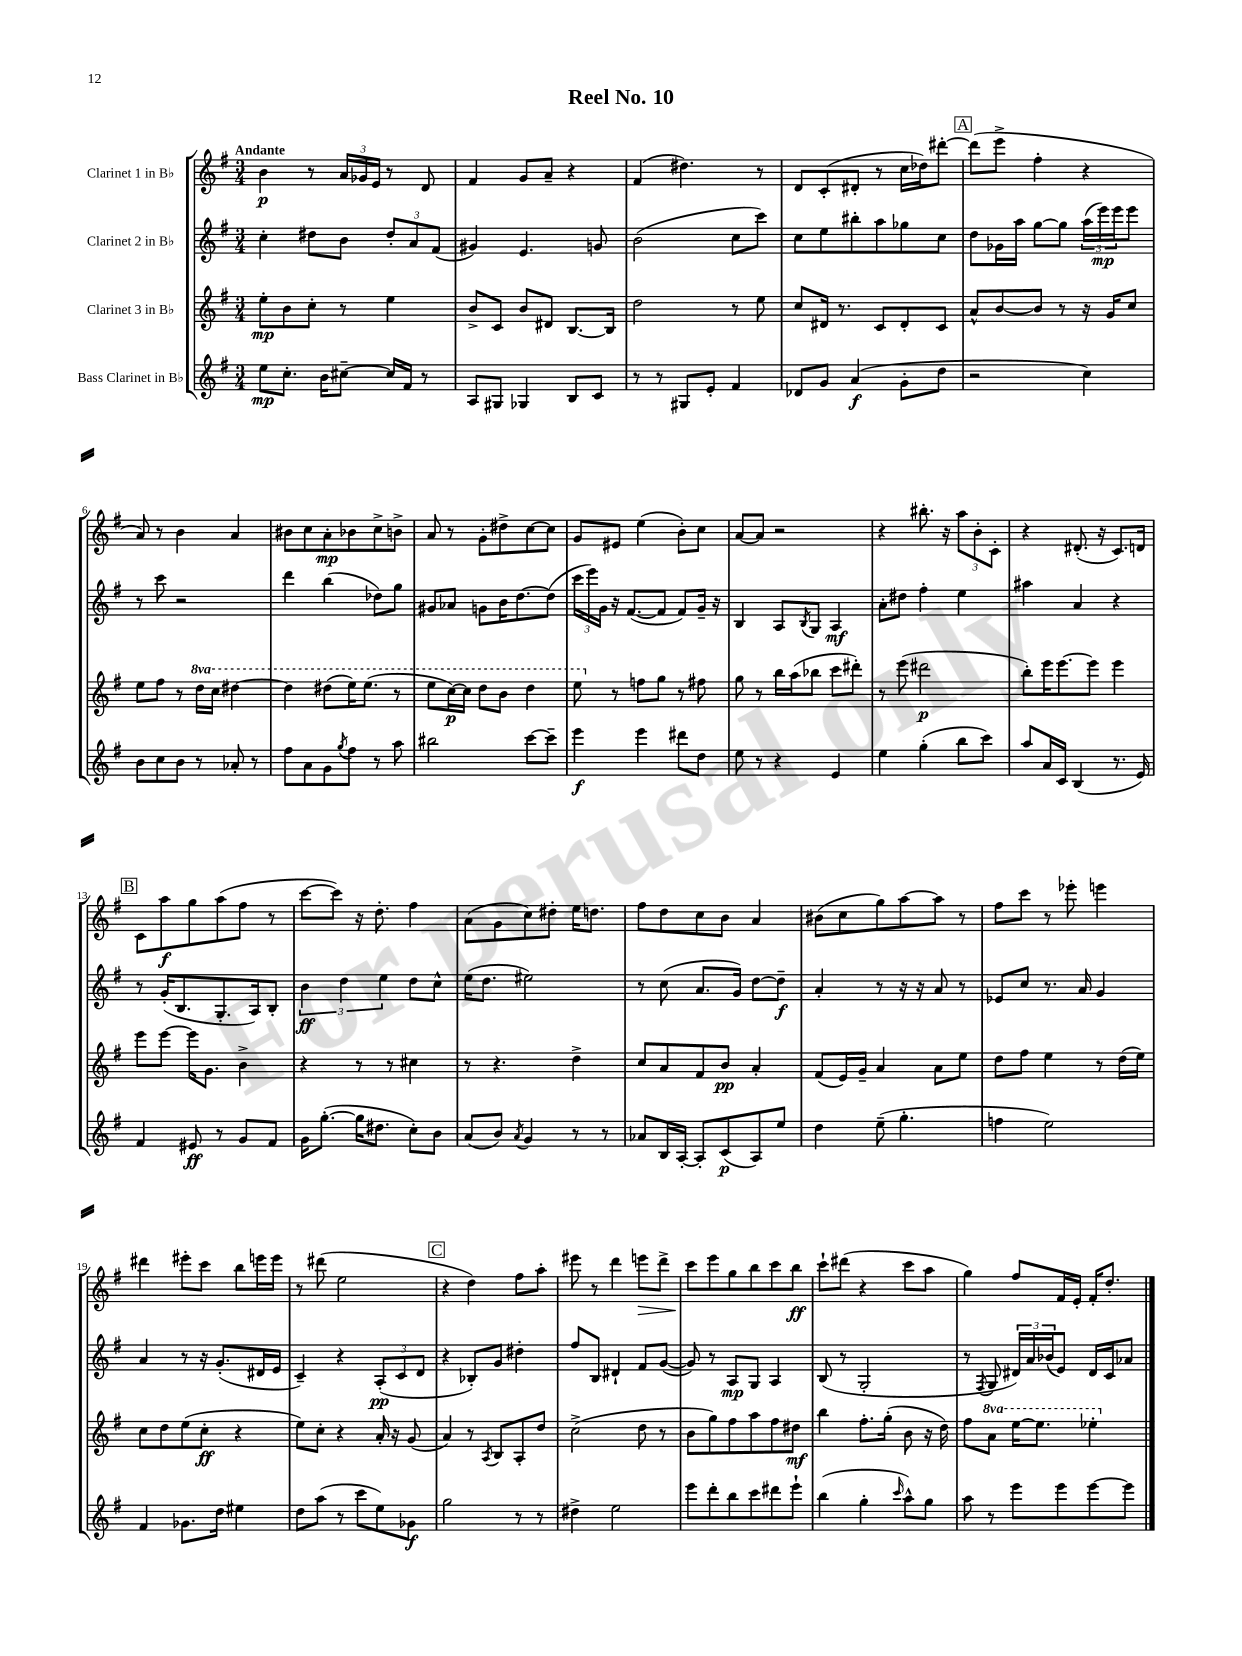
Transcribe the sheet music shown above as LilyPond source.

\header { title = "Reel No. 10" }
<<
\new StaffGroup <<
\new Staff = "s0" \with { instrumentName = "Clarinet 1 in Bb" } {
    \clef treble \key g \major \numericTimeSignature \time 3/4 \tempo "Andante"
    b'4\p r8 \tuplet 3/2 { a'16 ges'16 e'16 } r8 d'8 |
    fis'4 g'8 a'8-- r4 |
    fis'4( dis''4.) r8 |
    d'8 c'8-.( dis'8-. r8 c''16 des''16) dis'''8~-. |
    \mark \markup { \box "A" } dis'''8( e'''8-> fis''4-. r4 |
    a'8) r8 b'4 a'4 |
    bis'8 c''8 a'8-.\mp bes'8 c''8-> b'8-> |
    a'8 r8 g'8-. dis''8-> c''8~ c''8 |
    g'8 eis'8 e''4( b'8-.) c''8 |
    a'8~ a'8 r2 |
    r4 bis''8.-. r16 \tuplet 3/2 { a''8 b'8-. c'8-. } |
    r4 dis'8.-.( r16 c'8.) d'16 |
    \mark \markup { \box "B" } c'8 a''8\f g''8 a''8( fis''8 r8 |
    c'''8~ c'''8) r16 d''8.-. fis''4 |
    a'8( g'8 c''8) dis''8-. e''16 d''8. |
    fis''8 d''8 c''8 b'8 a'4 |
    bis'8( c''8 g''8) a''8~ a''8 r8 |
    fis''8 c'''8 r8 ees'''8-. e'''4 |
    dis'''4 eis'''8-. c'''8 b''8 e'''16 e'''16 |
    r8 dis'''8( e''2 |
    \mark \markup { \box "C" } r4 d''4) fis''8 a''8-. |
    eis'''8 r8 d'''4 e'''8\> d'''8-> |
    c'''8\! e'''8 g''8 b''8 c'''8 b''8\ff |
    c'''8-! dis'''8( r4 c'''8 a''8 |
    g''4) fis''8 fis'16 e'16-. fis'16-. d''8.-. \bar "|." |
}
\new Staff = "s1" \with { instrumentName = "Clarinet 2 in Bb" } {
    \clef treble \key g \major \numericTimeSignature \time 3/4
    c''4-. dis''8 b'8 \tuplet 3/2 { dis''8-. a'8 fis'8( } |
    gis'4) e'4. g'8 |
    b'2( c''8 c'''8) |
    c''8 e''8 bis''8-. a''8 ges''8 c''8 |
    \mark \markup { \box "A" } d''8 ges'16 a''16 g''8~ g''8 \tuplet 3/2 { a''16( e'''16\mp) e'''16 } e'''8 |
    r8 c'''8 r2 |
    d'''4 b''4( des''8) g''8 |
    gis'8 aes'8 g'8 b'16 d''8.~ d''8( |
    \tuplet 3/2 { c'''16 e'''16) g'16 } r16 fis'8.~( fis'8 fis'8) g'16-- r16 |
    b4 a8 \acciaccatura { b8 } g8 a4\mf |
    a'8-. dis''8 fis''4-. e''4 |
    ais''4 a'4 r4 |
    \mark \markup { \box "B" } r8 g'16-.( b8. g8.-. a16) b8-. |
    \tuplet 3/2 { b'4\ff d''4 e''4 } d''8 c''8-^ |
    e''16( d''8. eis''2) |
    r8 c''8( a'8. g'16) d''8~ d''8--\f |
    a'4-. r8 r16 r16 a'8 r8 |
    ees'8 c''8 r8. a'16 g'4 |
    a'4 r8 r16 g'8.-.( dis'16 e'16 |
    c'4--) r4 \tuplet 3/2 { a8-.\pp( c'8 d'8 } |
    \mark \markup { \box "C" } r4 bes8-.) g'8 dis''4-. |
    fis''8 b8 dis'4-! fis'8 g'8~( |
    g'8) r8 a8\mp g8 a4 |
    b8( r8 g2-. |
    r8 \acciaccatura { fis8 } g8 \tuplet 3/2 { dis'16) a'16 bes'16( } e'8) dis'16 c'16 aes'8 \bar "|." |
}
\new Staff = "s2" \with { instrumentName = "Clarinet 3 in Bb" } {
    \clef treble \key g \major \numericTimeSignature \time 3/4 \set Staff.ottavationMarkups = #ottavation-simple-ordinals
    e''8-.\mp b'8 c''8-. r8 e''4 |
    b'8-> c'8 b'8 dis'8 b8.~ b16 |
    d''2 r8 e''8 |
    c''8 dis'16 r8. c'8 dis'8-. c'8 |
    \mark \markup { \box "A" } a'8-^ b'8~ b'8 r8 r16 g'16 c''8 |
    e''8 fis''8 r8 \ottava #1 d'''16 c'''16 dis'''4~ |
    dis'''4 dis'''8( e'''16) e'''8.( r8 |
    e'''8 c'''16~\p) c'''16 d'''8 b''8 d'''4 |
    e'''8 \ottava #0 r8 f''8 g''8 r8 fis''8 |
    g''8 r8 b''16 a''16( bes''8 c'''8 dis'''8-.) |
    r8 e'''8( dis'''2\p |
    b''8-.) e'''16 e'''8.~ e'''8 e'''4 |
    \mark \markup { \box "B" } e'''8 e'''8~ e'''16 g'8. b'4-> |
    r4 r8 r8 cis''4 |
    r8 r4. d''4-> |
    c''8 a'8 fis'8 b'8\pp a'4-. |
    fis'8( e'16) g'16-- a'4 a'8 e''8 |
    d''8 fis''8 e''4 r8 d''16( e''16) |
    c''8 d''8 e''8( c''8-.\ff r4 |
    e''8) c''8-. r4 a'16-. r16 g'8( |
    \mark \markup { \box "C" } a'4) r8 \acciaccatura { a8 } b8 a8-. d''8 |
    c''2->( d''8 r8 |
    b'8 g''8) fis''8 a''8 fis''8 dis''8\mf |
    b''4 fis''8.-. g''16-.( b'8 r16 d''16) |
    fis''8 \ottava #1 a''8 e'''16~ e'''8. ees'''4-. \ottava #0 \bar "|." |
}
\new Staff = "s3" \with { instrumentName = "Bass Clarinet in Bb" } {
    \clef treble \key g \major \numericTimeSignature \time 3/4
    e''8\mp c''8.-. b'16 cis''8~-- cis''16 fis'16 r8 |
    a8 gis8 ges4 b8 c'8 |
    r8 r8 gis8 e'8-. fis'4 |
    des'8 g'8 a'4\f( g'8-. d''8 |
    \mark \markup { \box "A" } r2 c''4) |
    b'8 c''8 b'8 r8 aes'8-. r8 |
    fis''8 a'8 g'8 \acciaccatura { g''8 } fis''8 r8 a''8 |
    bis''2 c'''8~ c'''8-- |
    e'''4\f e'''4 dis'''8 d''8 |
    e''8 r8 r4 e'4 |
    e''4 g''4-.( b''8 c'''8) |
    a''8 a'16 c'16 b4( r8. e'16) |
    \mark \markup { \box "B" } fis'4 eis'8\ff r8 g'8 fis'8 |
    g'16 g''8.~-.( g''16 dis''8. c''8-.) b'8 |
    a'8( b'8) \acciaccatura { a'8 } g'4 r8 r8 |
    aes'8 b16 a16~-. a8-. c'8\p( a8) e''8 |
    d''4 e''8--( g''4.-. |
    f''4 e''2) |
    fis'4 ges'8. d''16 eis''4 |
    d''8 a''8( r8 c'''8 e''8) ges'8\f |
    \mark \markup { \box "C" } g''2 r8 r8 |
    dis''4-> e''2 |
    e'''8 d'''8-. b''8 c'''8 dis'''8 e'''8-! |
    b''4( g''4-. \grace { c'''16 } a''8-^) g''8 |
    a''8 r8 e'''8 e'''8 e'''8~ e'''8 \bar "|." |
}
>>
>>
